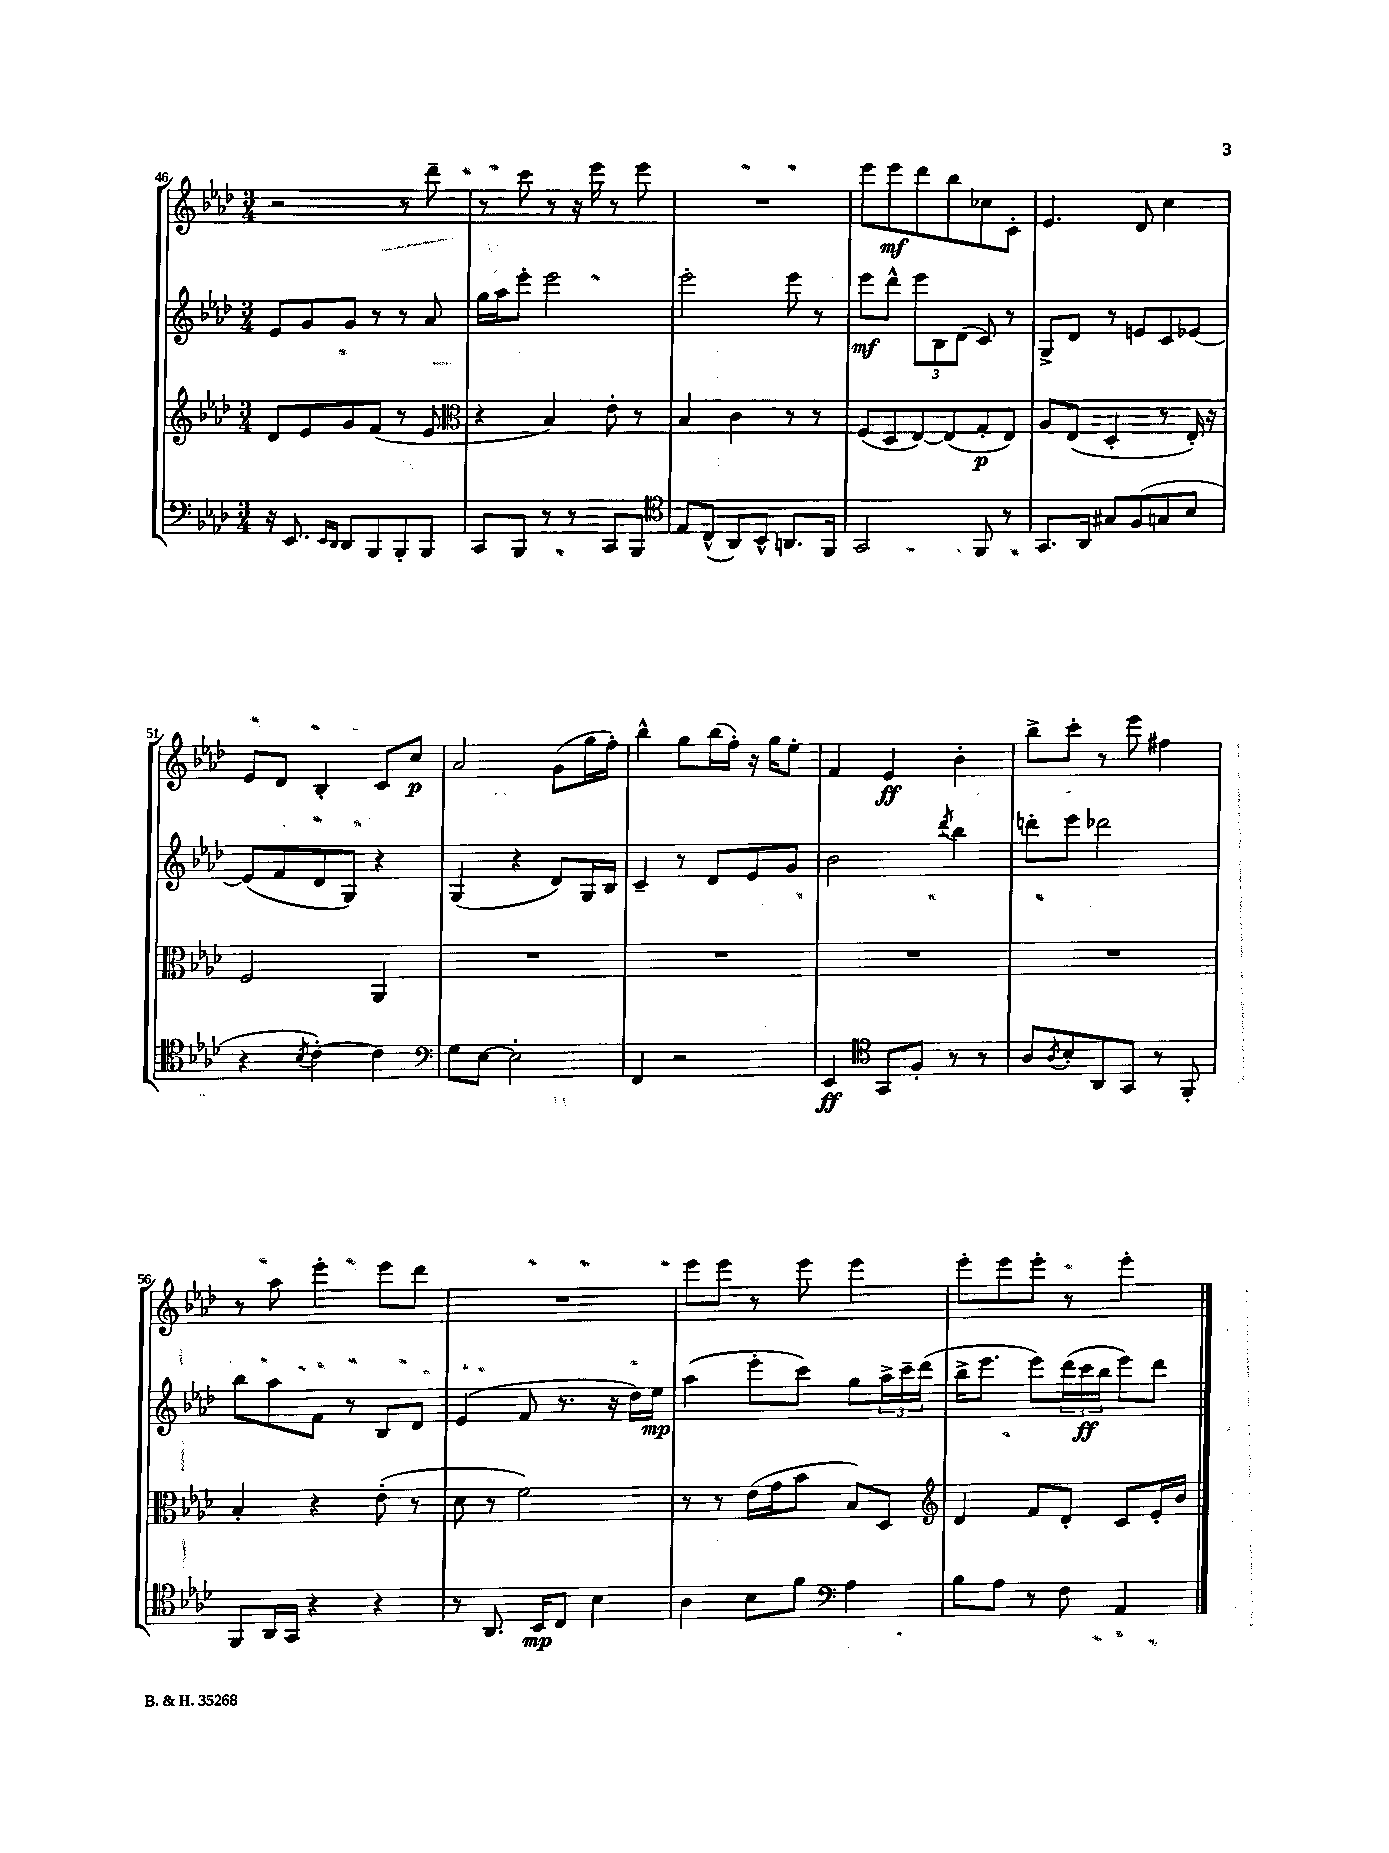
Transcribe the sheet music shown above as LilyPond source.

<<
\new StaffGroup <<
\new Staff = "s0" {
    \clef treble \key aes \major \numericTimeSignature \time 3/4
    r2 r8 des'''8-- |
    r8 c'''8 r8 r16 ees'''16 r8 ees'''8 |
    R2. |
    ees'''8 ees'''8\mf des'''8 bes''8 ces''8 c'8-. |
    ees'4. des'8 c''4 |
    ees'8 des'8 bes4-. c'8 c''8\p |
    aes'2 g'8( g''16 f''16-.) |
    bes''4-^ g''8 bes''16( f''16-.) r16 g''16 ees''8-. |
    f'4 ees'4\ff bes'4-. |
    bes''8-> c'''8-. r8 ees'''8 fis''4 |
    r8 aes''8 ees'''4-. ees'''8 des'''8 |
    R2. |
    ees'''8 ees'''8 r8 ees'''8 ees'''4 |
    ees'''8-. ees'''8 ees'''8-. r8 ees'''4-. \bar "|." |
}
\new Staff = "s1" {
    \clef treble \key aes \major \numericTimeSignature \time 3/4
    ees'8 g'8 g'8 r8 r8 aes'8 |
    g''16 aes''16 ees'''8-. ees'''2 |
    ees'''2-. ees'''8 r8 |
    ees'''8\mf des'''8-^ \tuplet 3/2 { ees'''8 bes8 des'8( } c'8) r8 |
    g8-> des'8 r8 e'8 c'8 ees'8~ |
    ees'8( f'8 des'8 g8) r4 |
    g4( r4 des'8) g16 bes16 |
    c'4-- r8 des'8 ees'8 g'8 |
    bes'2 \acciaccatura { des'''8 } bes''4 |
    d'''8-. ees'''8 des'''2 |
    bes''8 aes''8 f'8 r8 bes8 des'8 |
    ees'4( f'8 r8. r16 des''16) ees''16\mp |
    aes''4( ees'''8-. c'''8) g''8 \tuplet 3/2 { aes''16-> c'''16-- des'''16( } |
    bes''16-> ees'''8. ees'''8) \tuplet 3/2 { des'''16( c'''16\ff bes''16 } ees'''8) des'''8 \bar "|." |
}
\new Staff = "s2" {
    \clef treble \key aes \major \numericTimeSignature \time 3/4
    des'8 ees'8 g'8 f'8( r8 ees'8 |
    \clef alto r4 bes4) ees'8-. r8 |
    bes4 c'4 r8 r8 |
    f8( des8 ees8~) ees8( g8-.\p ees8) |
    aes8 ees8( des4-. r8 ees16-.) r16 |
    f2 aes,4 |
    R2. |
    R2. |
    R2. |
    R2. |
    bes4-. r4 ees'8-.( r8 |
    des'8 r8 f'2) |
    r8 r8 ees'16( g'16 bes'8 bes8) des8 |
    \clef treble des'4 f'8 des'8-. c'8 ees'16-. bes'16 \bar "|." |
}
\new Staff = "s3" {
    \clef bass \key aes \major \numericTimeSignature \time 3/4
    r16 ees,8. \grace { ees,16 des,16 } des,8 bes,,8 bes,,8-. bes,,8 |
    c,8 bes,,8 r8 r8 c,8 bes,,8 |
    \clef tenor ees8 c8-^( aes,8) bes,8-^ a,8. f,16 |
    g,2 f,8 r8 |
    g,8. aes,16 gis8 f8( g8 bes8 |
    r4 \acciaccatura { bes8 } c'4~-.) c'4 |
    \clef bass g8 ees8~ ees2-. |
    f,4 r2 |
    ees,4\ff \clef tenor g,8 f8-. r8 r8 |
    aes8 \acciaccatura { aes8 } bes8-. aes,8 g,8 r8 f,8-. |
    f,8 aes,16 g,16 r4 r4 |
    r8 aes,8. bes,16\mp c8 bes4 |
    aes4 bes8 f'8 \clef bass aes4 |
    bes8 aes8 r8 f8 aes,4 \bar "|." |
}
>>
>>
\layout { \context { \Score currentBarNumber = #46 } }
